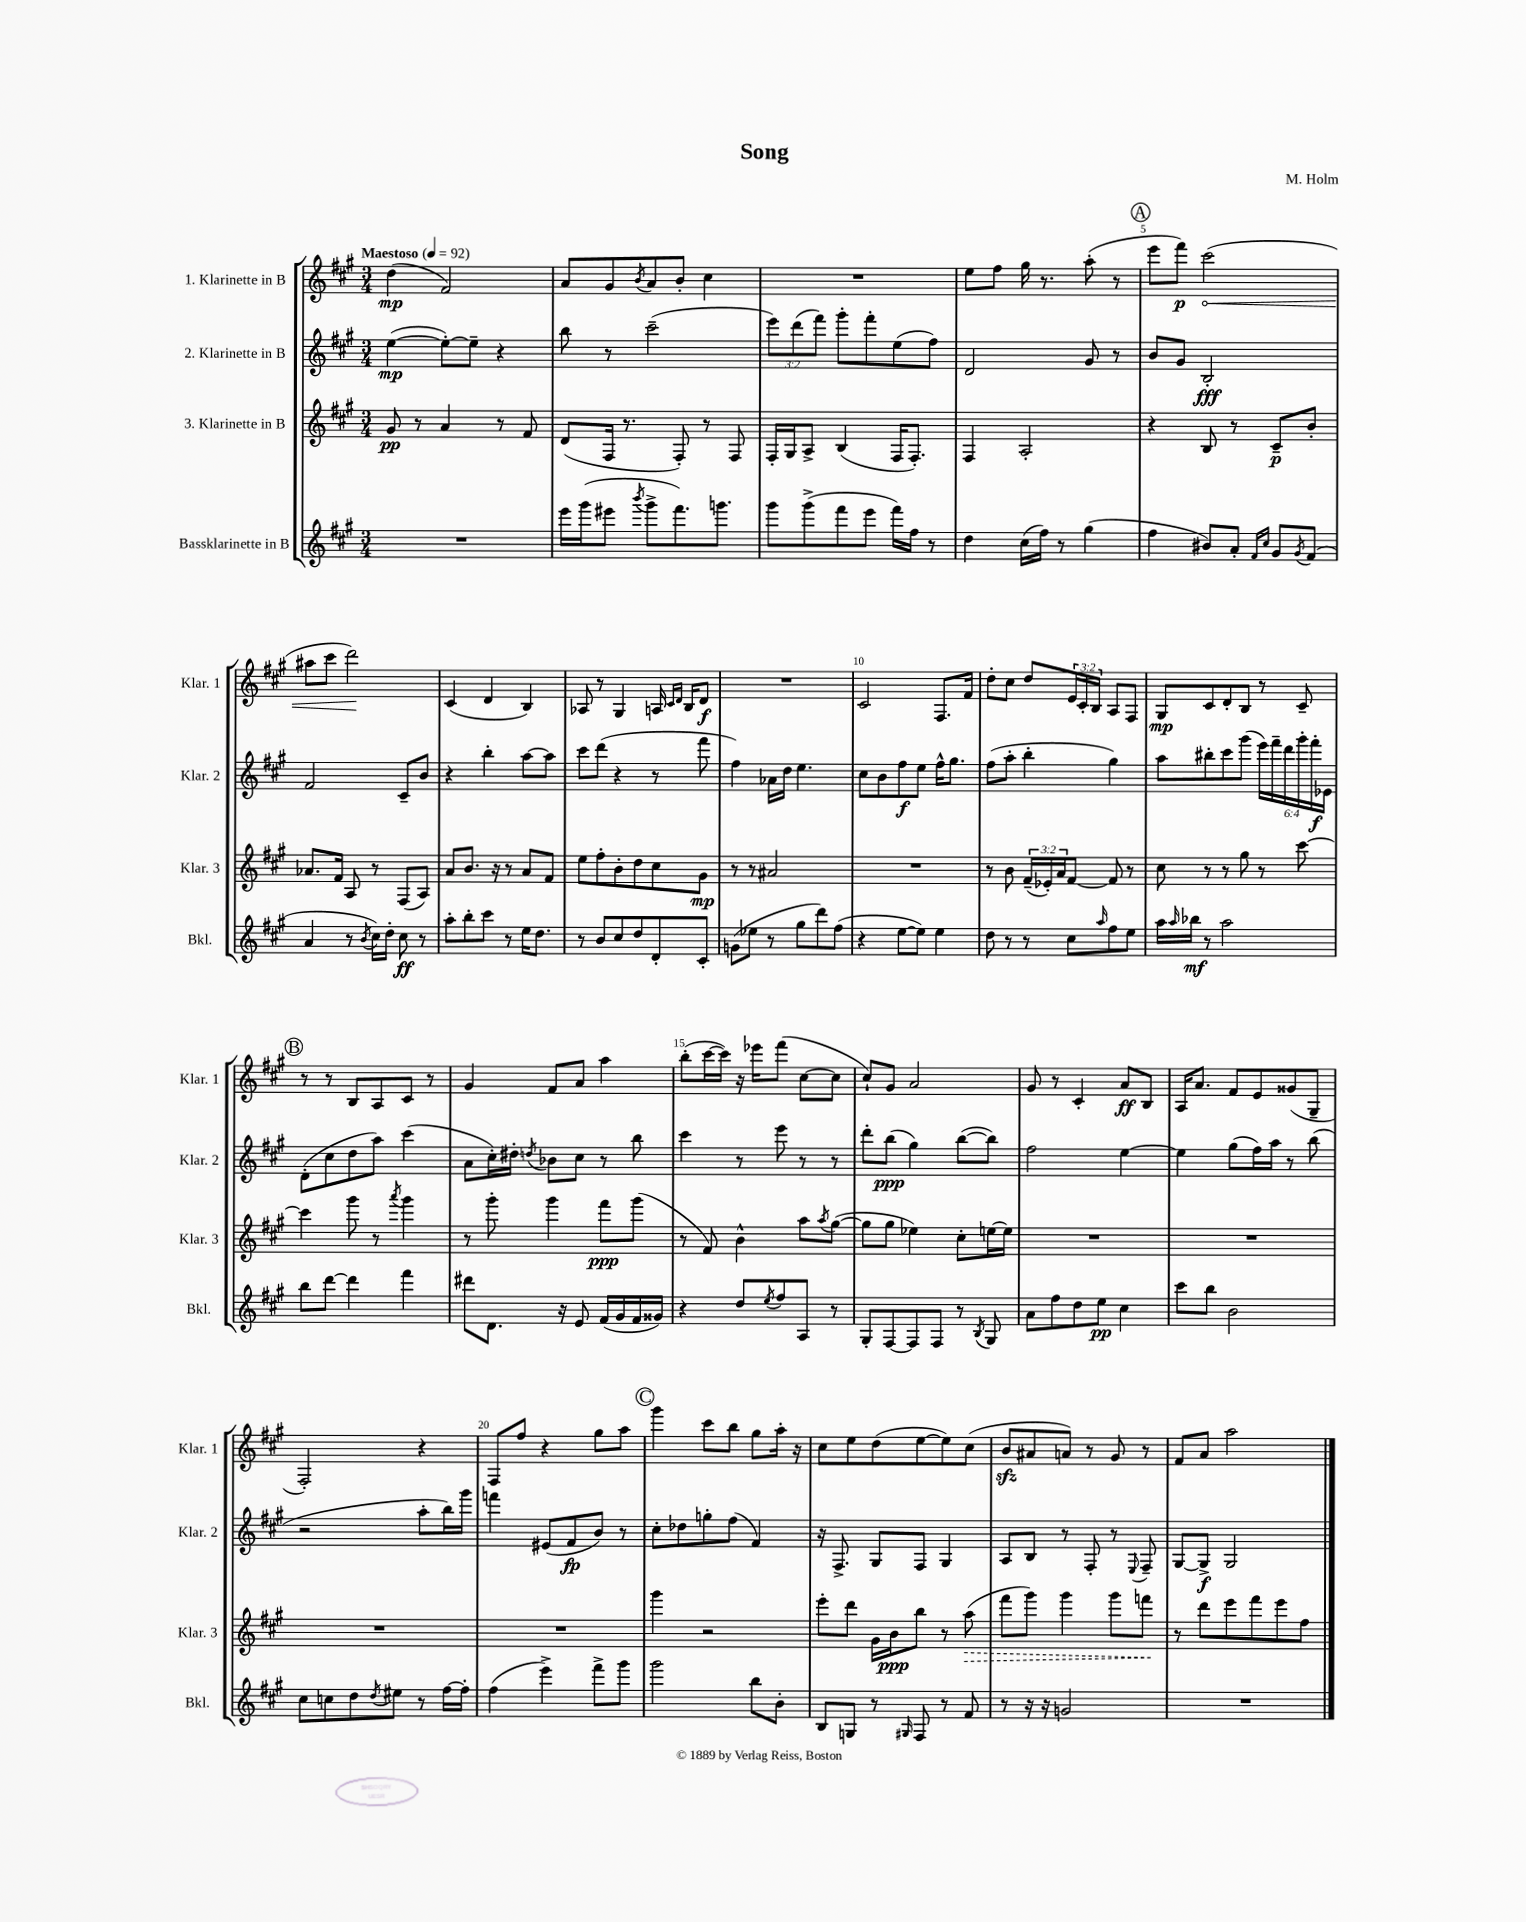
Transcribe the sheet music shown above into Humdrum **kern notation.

**kern	**kern	**kern	**kern
*staff4	*staff3	*staff2	*staff1
*clefG2	*clefG2	*clefG2	*clefG2
*k[f#c#g#]	*k[f#c#g#]	*k[f#c#g#]	*k[f#c#g#]
*M3/4	*M3/4	*M3/4	*M3/4
*MM92	*MM92	*MM92	*MM92
2.r	8g#	([4ee	(4dd
.	8r	.	.
.	4a	8ee'_)	2f#)
.	.	8ee~]	.
.	8r	4r	.
.	8f#	.	.
=	=	=	=
16eee	(8d	8bb	8a
(16ggg#	.	.	.
8eee#	16F#	8r	8g#
.	8.r	.	.
8qbbb	.	.	8qb
8ggg#^	.	(2ccc#~	8a
8.fff#)	8F#')	.	8b'
.	8r	.	4cc#
8.ggg	.	.	.
.	8F#	.	.
=	=	=	=
8ggg#	16F#'	12eee)	2.r
.	16G#	.	.
.	.	(12ddd	.
(8ggg#^	8A^	.	.
.	.	12fff#)	.
8fff#	(4B	8ggg#'	.
8eee	.	8fff#'	.
16fff#)	16F#	(8ee	.
16ff#	8.F#')	.	.
8r	.	8ff#)	.
=	=	=	=
4dd	4F#	2d	8ee
.	.	.	8ff#
(16cc#	2A'	.	16gg#
16ff#)	.	.	8.r
8r	.	.	.
(4gg#	.	8g#	(8aa'
.	.	8r	8r
=	=	=	=
4ff#	4r	8b	8eee
.	.	8g#	8fff#)
8b#)	8B	2B'	(2ccc#
8a'	8r	.	.
16qqf#	.	.	.
16qqcc#	.	.	.
8g#	8c#~	.	.
8qg#	.	.	.
(8f#	8b'	.	.
=	=	=	=
4a	8.a-	2f#	8aa#
.	.	.	8ccc#
.	16f#	.	.
8r	8A	.	2ddd)
8qb	.	.	.
16cc#)	8r	.	.
16dd'	.	.	.
8cc#	(8F#	8c#~	.
8r	8A)	8b	.
=	=	=	=
8aa'	8a	4r	(4c#
8bb'	8.b	.	.
8ccc#	.	4bb'	4d
.	16r	.	.
8r	8r	.	.
16ee	8a	[8aa	4B)
8.dd	.	.	.
.	8f#	8aa]	.
=	=	=	=
8r	8ee	8ccc#	8A-
8b	8ff#'	(8ddd	8r
8cc#	8b'	4r	4G#
8dd	8dd	.	.
8d'	8cc#	8r	16A
.	.	.	16qqc#
.	.	.	16qqd
.	.	.	16B
8c#'	8g#	8fff#	8d
=	=	=	=
(8g	8r	4ff#)	2.r
8ee-	8r	.	.
8r	2a#	16a-	.
.	.	16dd	.
8gg#	.	4.ee	.
8ddd)	.	.	.
(8ff#	.	.	.
=	=	=	=
4r	2.r	8cc#	2c#
.	.	8b	.
[8ee	.	8ff#	.
8ee])	.	8ee	.
4ee	.	16ff#^^	8.F#
.	.	8.gg#	.
.	.	.	16f#
=	=	=	=
8dd	8r	(8ff#	8dd'
8r	8b	8aa'	8cc#
8r	(24f#~	4bb'	8dd
.	24e-')	.	.
.	24a	.	.
8cc#	[8f#	.	24e
.	.	.	24c#'
.	.	.	24B
16qqaa	.	.	.
8ff#	8f#]	4gg#)	8A
8ee	8r	.	8F#
=	=	=	=
16aa	8cc#	8aa	8G#
16qqaa	.	.	.
16bb-	.	.	.
8r	8r	8bb#'	8c#
2aa	8r	8ccc#	8d'
.	8gg#	(8ggg#	8B
.	8r	24eee)	8r
.	.	24fff#~	.
.	.	24ddd	.
.	[8ccc#	24ggg#'	8c#~
.	.	24fff#'	.
.	.	24e-	.
=	=	=	=
8bb	4ccc#]	(8d'	8r
[8ddd	.	8cc#	8r
4ddd]	8ggg#	8dd	8B
.	8r	8aa)	8A
.	8qaaa	.	.
4fff#	4ggg#	(4ccc#	8c#
.	.	.	8r
=	=	=	=
8ddd#	8r	8a	4g#
8.d	8ggg#'	16cc#')	.
.	.	16dd#'	.
.	.	8qdd	.
.	4ggg#	8b-	8f#
16r	.	.	.
8e	.	8cc#	8a
(16f#	8fff#	8r	4aa
16g#	.	.	.
16f#	(8ggg#	8bb	.
16g##)	.	.	.
=	=	=	=
4r	8r	4ccc#	(8bb'
.	8f#)	.	[16ccc#
.	.	.	16ccc#])
8dd	4b^^	8r	16r
.	.	.	16eee-
8qee	.	.	.
8ff#	.	8eee	(8fff#
8A	8aa	8r	[8cc#
.	8qaa	.	.
8r	([8gg#	8r	8cc#]
=	=	=	=
8G#'	8gg#]	8ddd'	8cc#`)
[8F#	8gg#	(8bb	8g#
8F#]	4ee-)	4gg#)	2a
8F#	.	.	.
8r	8cc#'	([8bb	.
8qB	.	.	.
8G#	[16ee	8bb])	.
.	16ee]	.	.
=	=	=	=
8a	2.r	2ff#	8g#
8ff#	.	.	8r
8dd	.	.	4c#'
8ee	.	.	.
4cc#	.	[4ee	8a
.	.	.	8B
=	=	=	=
8ccc#	2.r	4ee]	16A
.	.	.	8.a
8bb	.	.	.
2b	.	(8gg#	8f#
.	.	16ff#)	8e
.	.	16aa	.
.	.	8r	(8g##
.	.	(8bb	8G#~
=	=	=	=
8cc#	2.r	2r	2F#')
8cc	.	.	.
8dd	.	.	.
8qdd	.	.	.
8ee#	.	.	.
8r	.	8aa'	4r
[16ff#	.	16bb)	.
16ff#']	.	16ggg#	.
=	=	=	=
(4ff#	2.r	4fff	8F#
.	.	.	8ff#
4eee^)	.	(8e#	4r
.	.	8f#	.
8fff#^	.	8b)	8gg#
8ggg#	.	8r	8aa
=	=	=	=
2ggg#	4ggg#	8cc#'	4ggg#
.	.	8dd-	.
.	2r	8gg'	8ccc#
.	.	(8ff#	8bb
8bb	.	4f#)	8gg#
8b'	.	.	16aa'
.	.	.	16r
=	=	=	=
8B	8eee'	16r	8cc#
.	.	8.F#^	.
8G	8ddd	.	8ee
8r	16g#	8G#	(8dd
.	16b	.	.
16qqG#	.	.	.
8F#	8bb	8F#	[8ee
8r	8r	4G#	8ee])
8f#	(8aa	.	(8cc#
=	=	=	=
8r	8fff#	8A	8b
16r	8ggg#)	8B	8a#
16r	.	.	.
2g	4ggg#	8r	8a)
.	.	8F#'	8r
.	8ggg#	8r	8g#
.	.	8qqE	.
.	8fff	8F#~	8r
=	=	=	=
2.r	8r	[8G#	8f#
.	8ddd	8G#^]	8a
.	8eee	2G#	2aa
.	8fff#	.	.
.	8eee	.	.
.	8ff#	.	.
==	==	==	==
*-	*-	*-	*-
